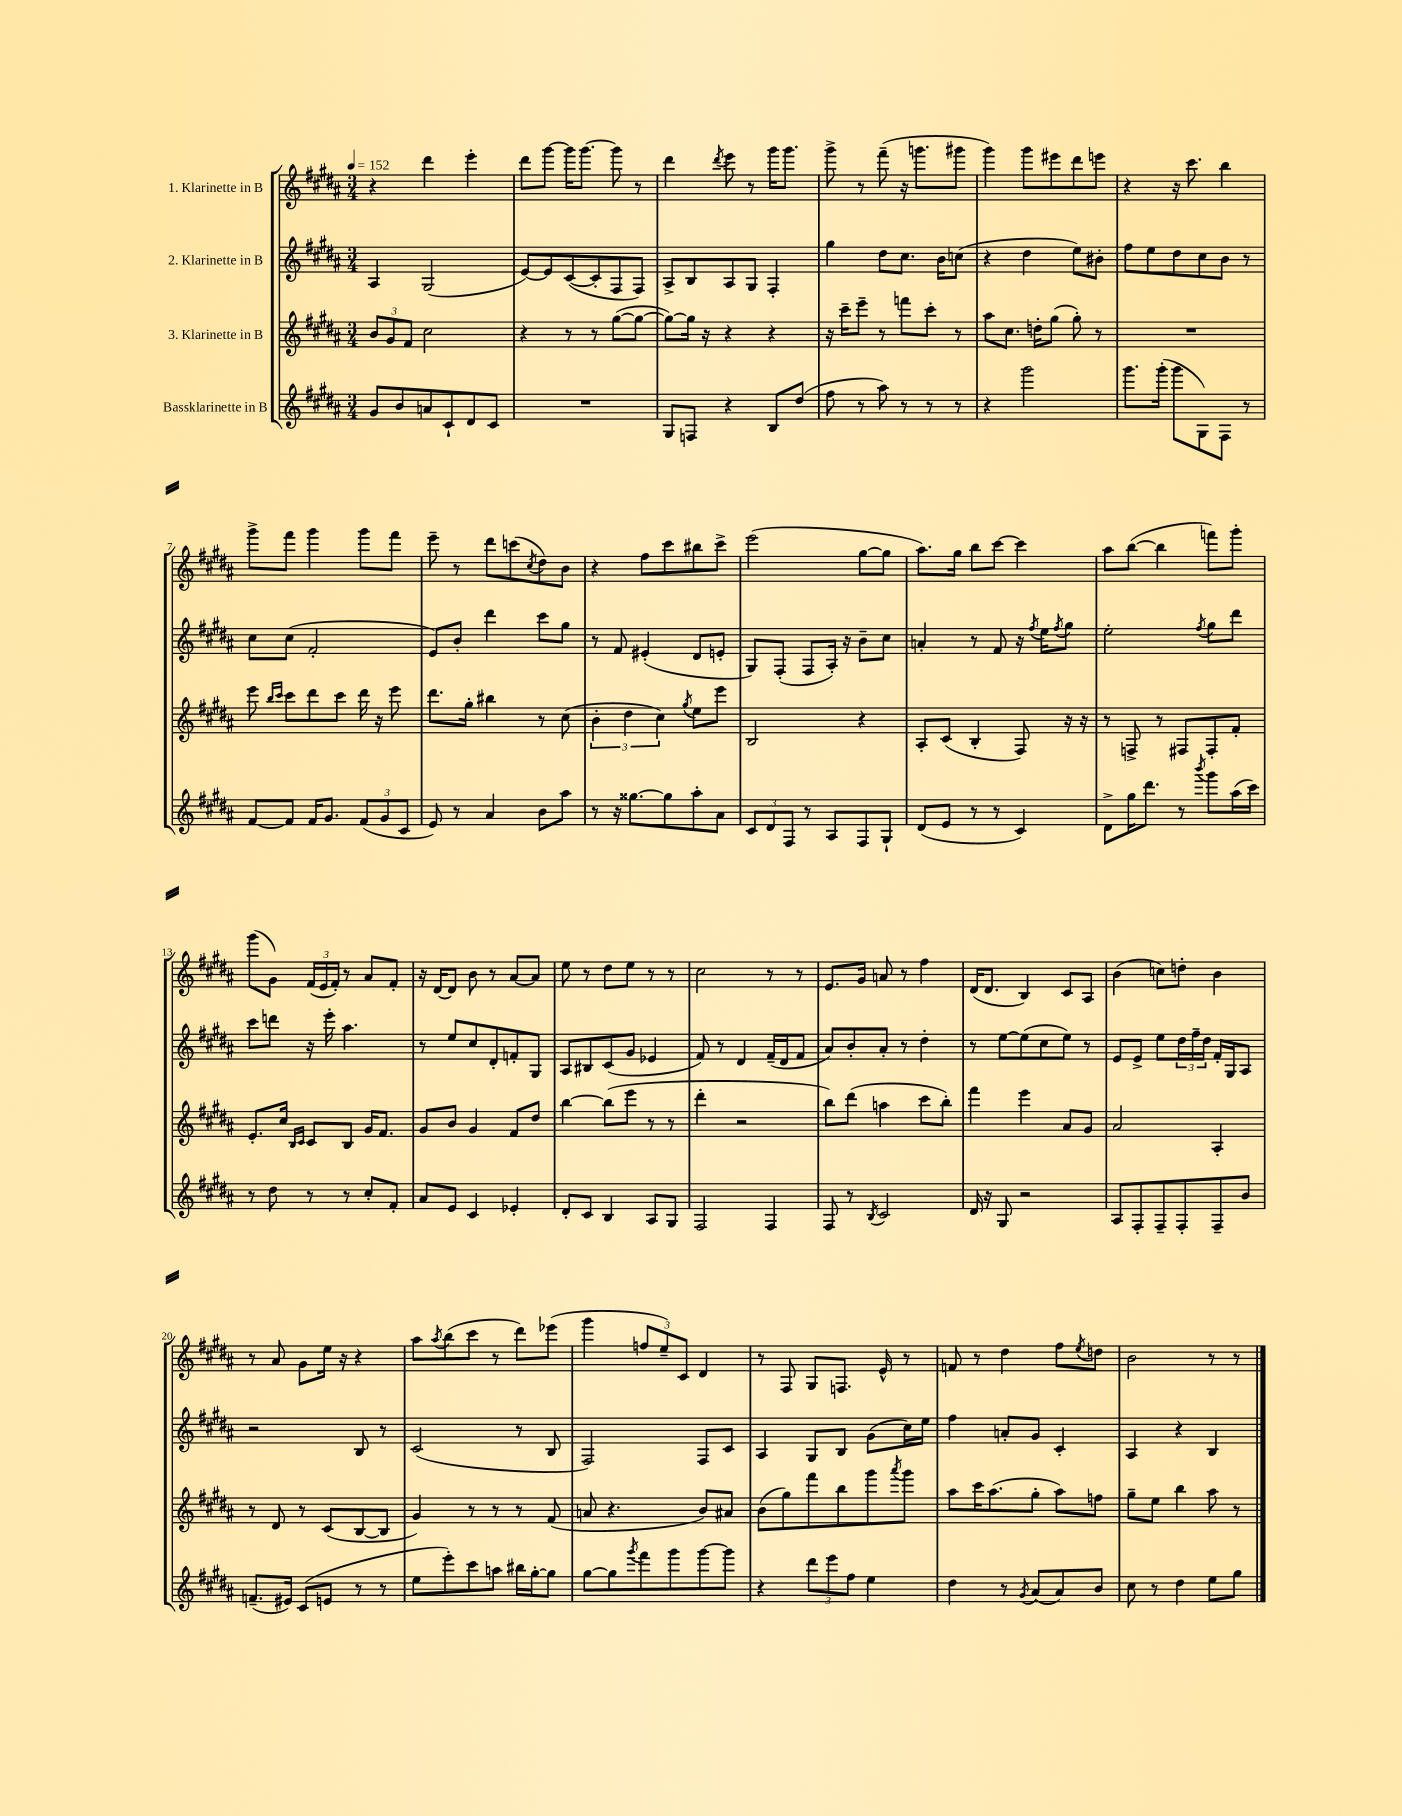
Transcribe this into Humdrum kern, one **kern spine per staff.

**kern	**kern	**kern	**kern
*part4	*part3	*part2	*part1
*staff4	*staff3	*staff2	*staff1
*I"Bassklarinette in B	*I"3. Klarinette in B	*I"2. Klarinette in B	*I"1. Klarinette in B
*clefG2	*clefG2	*clefG2	*clefG2
*k[f#c#g#d#a#]	*k[f#c#g#d#a#]	*k[f#c#g#d#a#]	*k[f#c#g#d#a#]
*M3/4	*M3/4	*M3/4	*M3/4
*MM152	*MM152	*MM152	*MM152
=1	=1	=1	=1
8g#/L	12b/L	4A#/	4r
.	12g#/	.	.
8b/	.	.	.
.	12f#/J	.	.
8an/	2cc#\	(2G#/	4ddd#\
8c#`/	.	.	.
8d#/	.	.	4eee'\
8c#/J	.	.	.
=2	=2	=2	=2
2.r	4r	[8e/L)	8ddd#\L
.	.	8e/]	[8ggg#\J
.	8r	([8c#/	16ggg#\KL]
.	.	.	[8.ggg#\J
.	8r	8c#'/]	.
.	([8gg#\L	8F#/	8ggg#\]
.	8gg#\J_	8F#/J)	8r
=3	=3	=3	=3
8G#/L	8gg#\L_)	8A#^/L	4ddd#\
8Fn/J	16gg#\Jk]	8B/	.
.	16r	.	.
.	.	.	8qddd#/
4r	4r	8A#/	8eee\
.	.	8G#/J	8r
8B/L	4r	4F#'/	16ggg#\KL
.	.	.	8.ggg#\J
(8dd#/J	.	.	.
=4	=4	=4	=4
8ff#\	16r	4gg#\	8ggg#^\
.	16ccc#~\KL	.	.
8r	8eee~\J	.	8r
8aa#\)	8r	8dd#\L	(8fff#~\
8r	8fffn\L	8.cc#\J	16r
.	.	.	8.gggn\L
8r	8ccc#'\J	.	.
.	.	16b\KL	.
8r	8r	(8ccn\J	8ggg#X\J
=5	=5	=5	=5
4r	8aa#\L	4r	4ggg#\)
.	8.cc#\J	.	.
2ggg#\	.	4dd#\	8ggg#\L
.	16ddn'\KL	.	.
.	(8gg#\J	.	8eee#X\
.	8gg#'\)	8ee\L)	8ddd#\
.	8r	8b#X'\J	8eeen\J
=6	=6	=6	=6
8.ggg#\L	2.r	8ff#\L	4r
.	.	8ee\	.
(16ggg#'\Jk	.	.	.
8ggg#\L	.	8dd#\	16r
.	.	.	8.ccc#\
8G#\)	.	8cc#\	.
8F#\J	.	8b\J	4bb\
8r	.	8r	.
!!LO:LB:g=z
=7	=7	=7	=7
[8f#/L	8eee\	8cc#\L	8ggg#^\L
.	16qqbb/LL	.	.
.	16qqccc#/JJ	.	.
8f#/J]	8ccc#\L	(8cc#\J	8fff#\J
16f#/KL	8ddd#\	2f#'/	4ggg#\
8.g#/J	.	.	.
.	8ccc#\J	.	.
(12f#/L	16ddd#\	.	8ggg#\L
.	16r	.	.
12g#/	.	.	.
.	8eee\	.	8fff#\J
12c#/J	.	.	.
=8	=8	=8	=8
8e/)	8.ddd#\L	8e/L)	8eee~\
8r	.	8b'/J	8r
.	16gg#'\Jk	.	.
4a#/	4bb#X\	4ddd#\	8ddd#\L
.	.	.	(8cccn\
.	.	.	8qcc#/
8b\L	8r	8ccc#\L	8dd#\)
8aa#\J	(8cc#\	8gg#\J	8b\J
=9	=9	=9	=9
8r	6b'\	8r	4r
16r	.	8f#/	.
.	6dd#\	.	.
[8.gg##X\L	.	.	.
.	.	(4e#X'/	8ff#\L
.	6cc#\)	.	.
8gg##\]	.	.	8ccc#\
.	8qgg#/	.	.
8aa#'\	8ee\L	8d#/L	8bb#X\
8a#\J	8eee\J	8en'/J	8ccc#^\J
=10	=10	=10	=10
12c#/L	2B/	8G#/L)	(2eee\
12d#/	.	.	.
.	.	(8F#'/J	.
12F#/J	.	.	.
8r	.	8F#/L	.
8A#/L	.	16A#'/Jk)	.
.	.	16r	.
8F#/	4r	8b~\L	[8gg#\L
8G#`/J	.	8cc#\J	8gg#\J]
=11	=11	=11	=11
(8d#/L	8A#'/L	4an'/	8.aa#\L)
8e/J	(8c#/J	.	.
.	.	.	16gg#\Jk
8r	4B'/	8r	8bb\L
8r	.	8f#/	[8ccc#\J
4c#/)	8F#/)	16r	4ccc#\]
.	.	8qff#/	.
.	.	16ee\KL	.
.	.	8qff#/	.
.	16r	8gg#\J	.
.	16r	.	.
=12	=12	=12	=12
8d#^\L	8r	2ee'\	8aa#\L
16gg#\K	8Fn^/	.	([8bb\J
8.ddd#\J	.	.	.
.	8r	.	4bb\]
8r	8F#X/L	.	.
8qbbb/	.	8qff#/	.
8ggg#\L	8F#'/	8gg#\L	8fffn\L)
(16aa#\L	8f#'/J	8ddd#\J	8ggg#'\J
16ccc#\JJ)	.	.	.
!!LO:LB:g=z
=13	=13	=13	=13
8r	8.e'/L	8ccc#\L	(8ggg#\L
8dd#\	.	8dddn\J	8g#\J)
.	16cc#/Jk	.	.
.	16qqB/LL	.	.
.	16qqc#/JJ	.	.
8r	8c#/L	16r	(24f#/LL
.	.	.	24e/
.	.	16eee'\	.
.	.	.	24f#'/JJ)
8r	8B/J	4.aa#\	8r
8cc#'/L	16g#/KL	.	8a#/L
.	8.f#/J	.	.
8f#'/J	.	.	8f#'/J
=14	=14	=14	=14
8a#/L	8g#/L	8r	16r
.	.	.	[16d#/KL
8e/J	8b/J	8ee/L	8d#/J]
4c#/	4g#/	8cc#/	8b\
.	.	8d#'/	8r
4e-X'/	8f#/L	8fn'/	[8a#/L
.	8dd#/J	8G#/J	8a#/J]
=15	=15	=15	=15
8d#'/L	[4bb\	8A#/L	8ee\
8c#/J	.	8B#X/	8r
4B/	(8bb\L]	(8c#/	8dd#\L
.	8eee\J	8g#/J	8ee\J
8A#/L	8r	4e-X/	8r
8G#/J	8r	.	8r
=16	=16	=16	=16
2F#/	4ddd#'\	8f#/)	2cc#\
.	.	8r	.
.	2r	4d#/	.
4F#/	.	(16f#~/LL	8r
.	.	16d#/J	.
.	.	8f#/J	8r
=17	=17	=17	=17
8F#/	8bb\L)	8a#/L)	8.e/L
8r	(8ddd#\J	8b'/	.
.	.	.	16g#/Jk
8qB/	.	.	.
2c#/	4aan\	8a#'/J	8an/
.	.	8r	8r
.	8ccc#\L	4dd#'\	4ff#\
.	8bb'\J)	.	.
=18	=18	=18	=18
16d#/	4fff#\	8r	(16d#/KL
16r	.	.	8.d#/J
8G#/	.	[8ee\L	.
2r	4eee\	(8ee\]	4B/)
.	.	8cc#\	.
.	8a#/L	8ee\J)	8c#/L
.	8g#/J	8r	8A#/J
=19	=19	=19	=19
8A#/L	2a#/	8e/L	(4b\
8F#'/	.	8e^/J	.
8F#~/	.	8ee\L	8ccn\L)
8F#'/	.	24dd#\L	8ddn'\J
.	.	24ff#~\	.
.	.	24dd#\JJ	.
8F#~/	4A#'/	16f#'/LL	4b\
.	.	16G#/J	.
8b/J	.	8A#/J	.
!!LO:LB:g=z
=20	=20	=20	=20
(8.fn~/L	8r	2r	8r
.	8d#/	.	8a#/
16e#X/Jk)	.	.	.
(8c#/L	8r	.	8g#\L
8en/J	(8c#/L	.	16ee\Jk
.	.	.	16r
8r	[8B/	8B/	4r
8r	8B/J]	8r	.
=21	=21	=21	=21
8ee\L	4g#/)	(2c#/	8aa#\L
.	.	.	8qaa#/
8eee'\)	.	.	(8bb\
8ccc#\	8r	.	8ccc#\J
8aan\J	8r	.	8r
16bb#X\LL	8r	8r	8ddd#\L)
[16gg#'\J	.	.	.
8gg#\J]	(8f#/	8B/	(8eee-X\J
=22	=22	=22	=22
[8gg#\L	8an/	2F#/)	4ggg#\
8gg#\]	4.r	.	.
8qggg#/	.	.	.
8fff#\	.	.	12ffn/L
.	.	.	12ee~/)
8ggg#\	.	.	.
.	.	.	12c#/J
[8ggg#\	8b/L)	8F#/L	4d#/
8ggg#\J]	8a#X/J	8c#/J	.
=23	=23	=23	=23
4r	(8b\L	4A#/	8r
.	8gg#\)	.	8F#/
12ddd#\L	8fff#\	8G#/L	8G#/L
12eee\	.	.	.
.	8bb\	8B/J	8.Fn/J
12ff#\J	.	.	.
4ee\	8ggg#\	(8g#\L	.
.	.	.	16e^^/
.	8qaaa#/	.	.
.	8ggg#\J	16cc#\L)	8r
.	.	16ee\JJ	.
=24	=24	=24	=24
4dd#\	8aa#\L	4ff#\	8fn/
.	16ccc#\K	.	8r
.	(8.aa#\	.	.
8r	.	8an'/L	4dd#\
8qg#/	.	.	.
(8a#/L	8gg#'\J	8g#/J	.
8a#/)	8aa#\L)	4c#'/	8ff#\L
.	.	.	8qee/
8b/J	8ffn\J	.	8ddn\J
=25	=25	=25	=25
8cc#\	8gg#~\L	4A#/	2b\
8r	8ee\J	.	.
4dd#\	4bb\	4r	.
8ee\L	8aa#\	4B/	8r
8gg#\J	8r	.	8r
==	==	==	==
*-	*-	*-	*-
